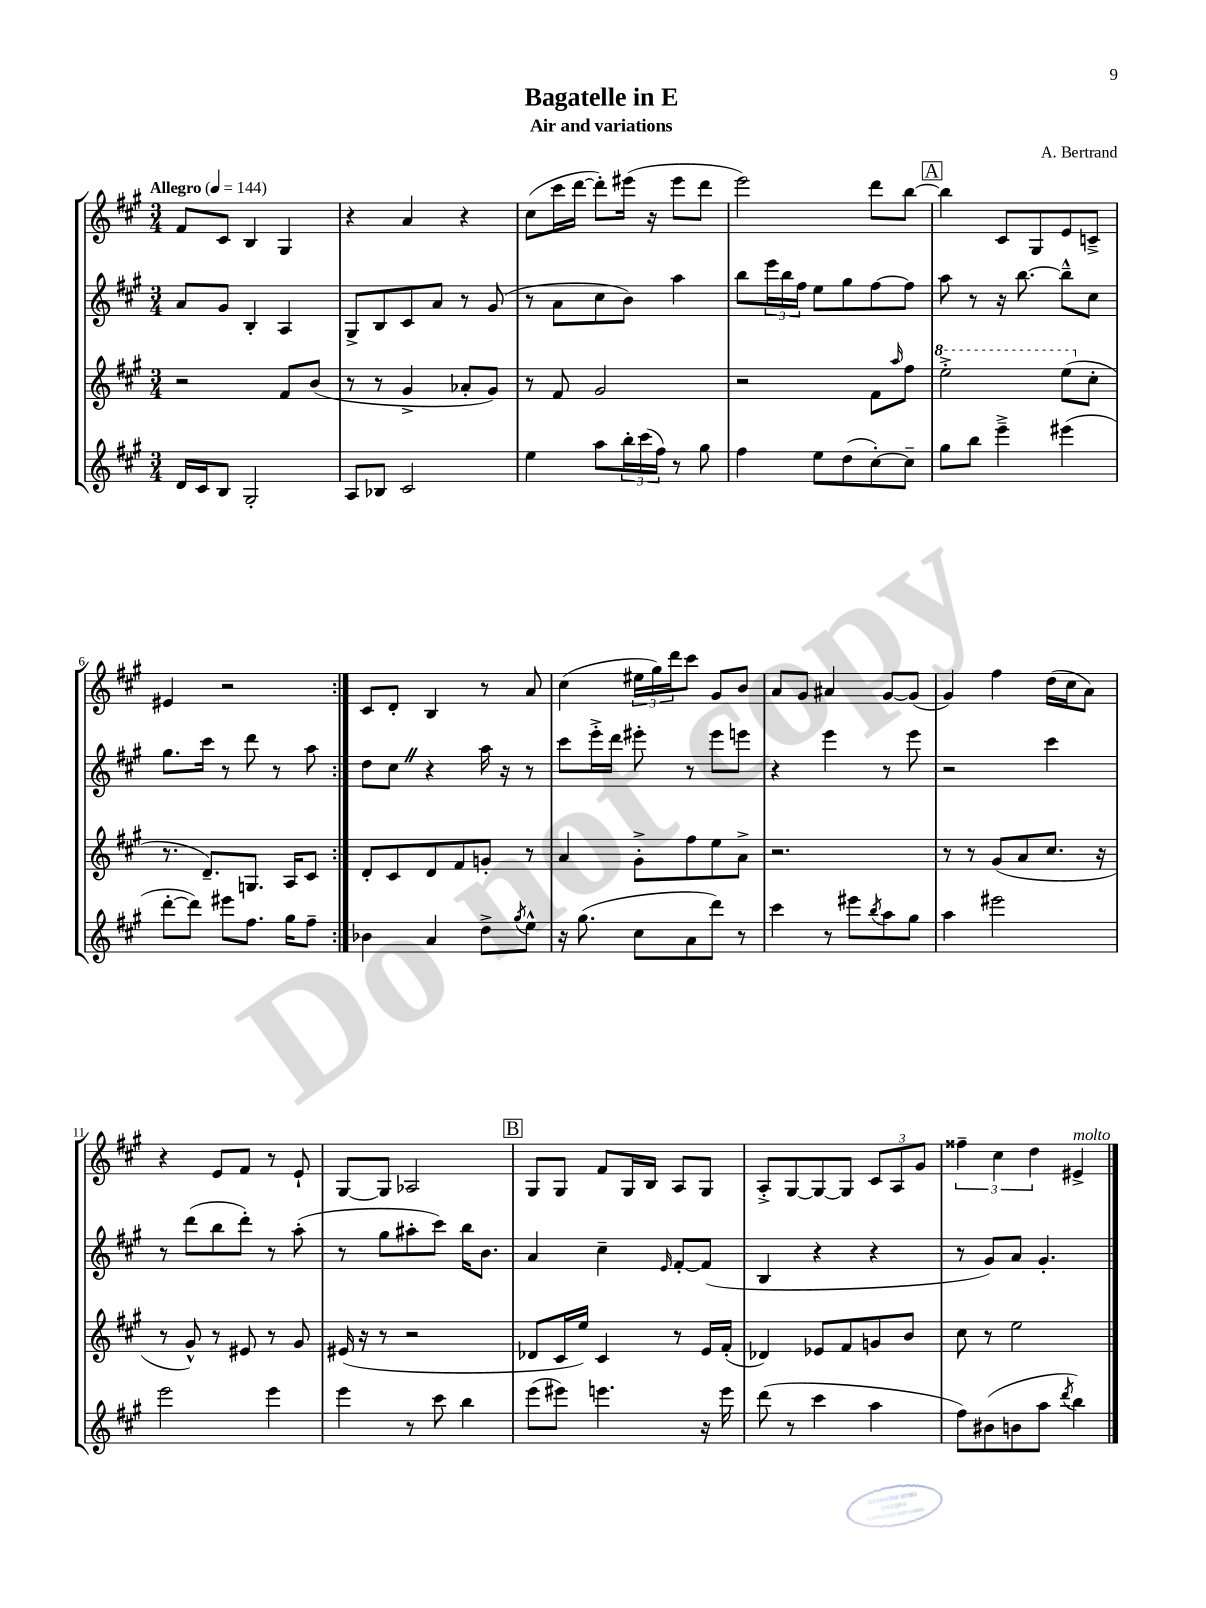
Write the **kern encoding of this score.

**kern	**kern	**kern	**kern
*part4	*part3	*part2	*part1
*staff4	*staff3	*staff2	*staff1
*clefG2	*clefG2	*clefG2	*clefG2
*k[f#c#g#]	*k[f#c#g#]	*k[f#c#g#]	*k[f#c#g#]
*M3/4	*M3/4	*M3/4	*M3/4
*MM144	*MM144	*MM144	*MM144
=1	=1	=1	=1
!	!	!	!LO:TX:a:B:t=Allegro
16d/LL	2r	8a/L	8f#/L
16c#/J	.	.	.
8B/J	.	8g#/J	8c#/J
2G#'/	.	4B'/	4B/
.	8f#/L	4A/	4G#/
.	(8b/J	.	.
=2	=2	=2	=2
8A/L	8r	8G#^/L	4r
8B-X/J	8r	8B/	.
2c#/	4g#^/	8c#/	4a/
.	.	8a/J	.
.	8a-X'/L	8r	4r
.	8g#/J)	(8g#/	.
=3	=3	=3	=3
4ee\	8r	8r	(8cc#\L
.	8f#/	8a\L	16ccc#\L
.	.	.	[16ddd\JJ
8aa\L	2g#/	8cc#\	8ddd'\L])
24bb'\L	.	8b\J)	(16eee#X\Jk
(24ccc#\	.	.	.
.	.	.	16r
24ff#\JJ)	.	.	.
8r	.	4aa\	8eee#\L
8gg#\	.	.	8ddd\J
=4	=4	=4	=4
4ff#\	2r	8bb\L	2eee\)
.	.	24eee\L	.
.	.	24bb\	.
.	.	24ff#\JJ	.
8ee\L	.	8ee\L	.
(8dd\	.	8gg#\	.
[8cc#'\)	8f#\L	[8ff#\	8ddd\L
.	16qqaa/	.	.
8cc#~\J]	8ff#\J	8ff#\J]	[8bb\J
!!LO:REH:place=s1:t=A
=5	=5	=5	=5
*	*8va	*	*
8gg#\L	2eee'^\	8aa\	4bb\]
8bb\J	.	8r	.
4eee~^\	.	16r	8c#/L
.	.	[8.bb\	.
.	.	.	8G#/
(4eee#X\	(8eee\L	8bb~^^\L]	8e/
*	*X8va	*	*
.	8cc#'\J	8cc#\J	8cn~^/J
!!LO:LB:g=z
=6	=6	=6	=6
[8ddd'\L	8.r	8.gg#\L	4e#X/
8ddd\J])	.	.	.
.	8.d~/L)	16ccc#\Jk	.
8eee#X\L	.	8r	2r
8.ff#\J	8.Gn/J	8ddd\	.
.	.	8r	.
16gg#\KL	16A/KL	.	.
8ff#~\J	8c#/J	8aa\	.
=7:|!	=7:|!	=7:|!	=7:|!
4b-X\	8d'/L	8dd\L	8c#/L
.	8c#/	8cc#Z\J	8d'/J
4a/	8d/	4r	4B/
.	8f#/	.	.
8dd^\L	8gn'/J	16aa\	8r
.	.	16r	.
8qgg#/	.	.	.
8ee^^\J	8r	8r	8a/
=8	=8	=8	=8
16r	4a/	8ccc#\L	(4cc#\
(8.gg#\	.	.	.
.	.	16eee'^\L	.
.	.	16ddd\JJ	.
8cc#\L	8g#'^\L	8eee#X'\	24ee#X\LL
.	.	.	24gg#\)
.	.	.	24ddd\J
8a\	8ff#\	8r	8ccc#\J
8ddd\J)	8ee\	8eee#\L	8g#/L
8r	8a^\J	8eeen\J	8b/J
=9	=9	=9	=9
4ccc#\	2.r	4r	8a/L
.	.	.	8g#/J
8r	.	4eee\	4a#X/
8eee#X\L	.	.	.
8qbb/	.	.	.
8aa\	.	8r	[8g#/L
8gg#\J	.	8eee\	(8g#/J]
=10	=10	=10	=10
4aa\	8r	2r	4g#/)
.	8r	.	.
2eee#X\	(8g#/L	.	4ff#\
.	8a/	.	.
.	8.cc#/J	4ccc#\	(16dd\LL
.	.	.	16cc#\J
.	.	.	8a\J)
.	16r	.	.
!!LO:LB:g=z
=11	=11	=11	=11
2eee\	8r	8r	4r
.	8g#^^/)	(8ddd\L	.
.	8r	8bb\	8e/L
.	8e#X/	8ddd'\J)	8f#/J
4eee\	8r	8r	8r
.	8g#/	(8aa'\	8e`/
=12	=12	=12	=12
4eee\	(16e#X/	8r	[8G#/L
.	16r	.	.
.	8r	8gg#\L	8G#/J]
8r	2r	8aa#X'\	2A-X/
8ccc#\	.	8ccc#\J)	.
4bb\	.	16bb\KL	.
.	.	8.b\J	.
!!LO:REH:place=s1:t=B
=13	=13	=13	=13
(8eee\L	8d-X/L	4a/	8G#/L
8eee#X\J)	16c#/L	.	8G#/J
.	16ee/JJ)	.	.
4.eeen\	4c#/	4cc#~\	8f#/L
.	.	.	16G#/L
.	.	.	16B/JJ
.	.	16qqe/	.
.	8r	[8f#'/L	8A/L
16r	16e/LL	(8f#/J]	8G#/J
16eee\	(16f#'/JJ	.	.
=14	=14	=14	=14
(8ddd\	4d-X/)	4B/	8A'^/L
8r	.	.	[8G#/
4ccc#\	8e-X/L	4r	8G#/_
.	8f#/	.	8G#/J]
4aa\	8gn/	4r	12c#/L
.	.	.	12A/
.	8b/J	.	.
.	.	.	12g#/J
=15	=15	=15	=15
8ff#\L)	8cc#\	8r	6ff##X~\
(8b#X\	8r	8g#/L)	.
.	.	.	6cc#\
8bn\	2ee\	8a/J	.
.	.	.	6dd\
8aa\J	.	4.g#'/	.
8qddd/	.	.	.
!	!	!	!LO:TX:a:i:t=molto
4bb\)	.	.	4e#X^/
==	==	==	==
*-	*-	*-	*-
